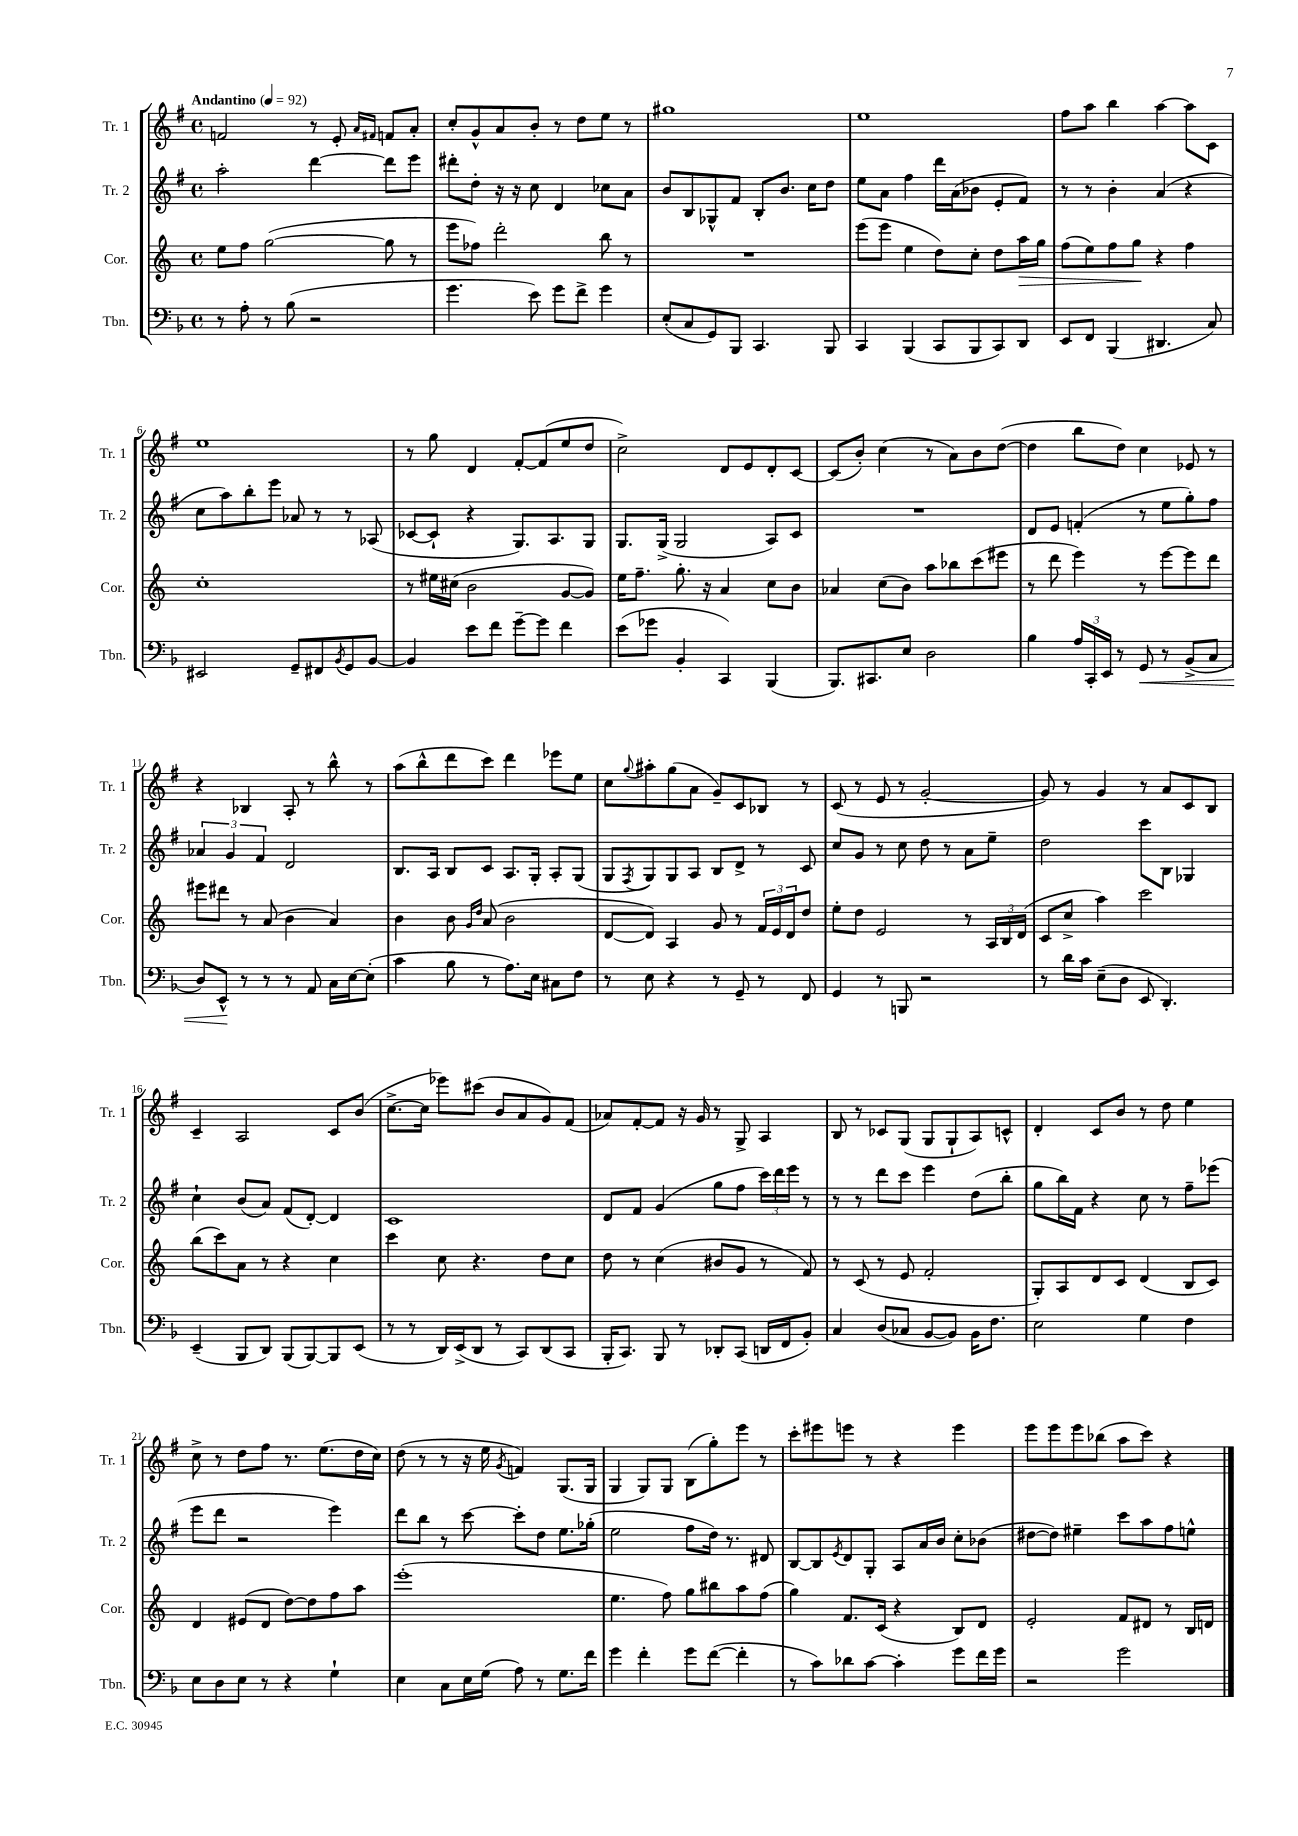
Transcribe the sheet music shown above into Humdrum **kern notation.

**kern	**kern	**kern	**kern
*staff4	*staff3	*staff2	*staff1
*clefF4	*clefG2	*clefG2	*clefG2
*k[b-]	*k[]	*k[f#]	*k[f#]
*M4/4	*M4/4	*M4/4	*M4/4
*met(c)	*met(c)	*met(c)	*met(c)
*MM92	*MM92	*MM92	*MM92
8r	8ee\L	2aa'\	2f/
8A'\	8ff\J	.	.
8r	([2gg\	.	.
(8B-\	.	.	.
2r	.	[4ddd\	8r
.	.	.	8e'/
.	.	.	16qqa/LL
.	.	.	16qqf#/JJ
.	8gg\]	8ddd\]L	8f/L
.	8r	8eee\J	8a'/J
=	=	=	=
4.g\	8eee\L	8ddd#'\L	8cc'/L
.	8ff-\J)	8dd'\J	8g^^/
.	2ddd'\	16r	8a/
.	.	16r	.
8e\)	.	8cc\	8b'/J
8g\L	.	4d/	8r
8f^\J	.	.	8dd\L
4g\	8bb\	8cc-\L	8ee\J
.	8r	8a\J	8r
=	=	=	=
(8E'/L	1r	8b/L	1gg#
8C/	.	8B/	.
8GG/)	.	8G-^^/	.
8BBB-/J	.	8f#/J	.
4.CC/	.	8B'/L	.
.	.	8.b/J	.
.	.	16cc\LK	.
8BBB-/	.	8dd\J	.
=	=	=	=
4CC/	(8eee\L	8ee\L	1ee
.	8eee\J	8a\J	.
(4BBB-/	4ee\	4ff#\	.
8CC/L	8dd\L)	16ddd\LL	.
.	.	(16a\J	.
8BBB-/	8cc'\J	8b-\J	.
8CC/)	8dd\L	8e'/L	.
8DD/J	16aa\L	8f#/J)	.
.	16gg\JJ	.	.
=	=	=	=
8EE/L	(8ff\L	8r	8ff#\L
8FF/J	8ee\)	8r	8aa\J
(4BBB-/	8ff\	4b'\	4bb\
.	8gg\J	.	.
4.DD#/	4r	(4a/	[4aa\
.	4ff\	4r	8aa\]L
8C/)	.	.	8c\J
=	=	=	=
2EE#/	1cc'	8cc\L	1ee
.	.	8aa\)	.
.	.	8bb'\	.
.	.	8eee\J	.
8GG~/L	.	8a-/	.
8FF#/	.	8r	.
8qBB-/	.	.	.
8GG/	.	8r	.
[8BB-/J	.	(8A-/	.
=	=	=	=
4BB-/]	8r	[8c-/L	8r
.	16ee#\LL	8c-`/]J	8gg\
.	(16cc#\JJ	.	.
8e\L	2b\	4r	4d/
8f\J	.	.	.
[8g~\L	.	8.G/L)	[8f#'/L
8g\]J	.	.	(8f#/]
.	.	8.A/	.
4f\	[8g/L	.	8ee/
.	8g/]J)	8G/J	8dd/J
=	=	=	=
(8e\L	16ee\LK	8.G/L	2cc^\)
.	8.ff~\J	.	.
8g-\J	.	.	.
.	.	(16G^/Jk	.
4BB-'/	8.gg'\	2G/	.
.	16r	.	.
4CC/)	4a/	.	8d/L
.	.	.	8e/
(4BBB-/	8cc\L	8A/L)	8d'/
.	8b\J	8c/J	[8c/J
=	=	=	=
8.BBB-/L)	4a-/	1r	(8c/]L
.	.	.	8b'/J)
8.CC#/	.	.	.
.	(8cc\L	.	(4cc\
8E/J	8b\J)	.	.
2D\	8aa\L	.	8r
.	8bb-\	.	8a\L)
.	(8ccc\	.	8b\
.	8eee#\J	.	([8dd\J
=	=	=	=
4B-\	8r	8d/L	4dd\]
.	8ddd\	8e/J	.
24A/LL	4eee\)	(4f'/	8bb\L
24CC'/	.	.	.
24EE/JJ	.	.	.
8r	.	.	8dd\J)
8GG/	8r	8r	4cc\
8r	[8eee\L	8ee\L	.
(8BB-^/L	8eee\]	8gg'\)	8e-/
8C/J	8ddd\J	8ff#\J	8r
=	=	=	=
8D/L)	8eee#\L	6a-/	4r
8EE^^/J	8ddd#\J	.	.
.	.	6g/	.
8r	8r	.	4B-/
.	.	6f#/	.
8r	(8a/	.	.
8r	4b\	2d/	8A'/
8AA/	.	.	8r
16C\LL	4a/)	.	8bb^^\
[16E\J	.	.	.
(8E'\]J	.	.	8r
=	=	=	=
4c\	4b\	8.B/L	(8aa\L
.	.	.	8bb^^\
.	.	16A/Jk	.
8B-\	8b\	8B/L	8ddd\
.	16qqg/LL	.	.
.	16qqdd/JJ	.	.
8r	(8a/	8c/J	8ccc\J)
8.A\L)	2b\	8.A/L	4ddd\
16E\Jk	.	16G'/Jk	.
8C#\L	.	8A'/L	8eee-\L
8F\J	.	(8G/J	8ee\J
=	=	=	=
8r	[8d/L	8G/L	8cc\L
.	.	8qF#/	8qqgg/
8E\	8d/]J)	8G/)	8aa#'\
4r	4A/	8G/	(8gg\
.	.	8A/J	8a\J
8r	8g/	8B/L	8g~/L)
8GG~/	8r	8d^/J	8c/
8r	24f/LL	8r	8B-/J
.	24e/	.	.
.	24d/J	.	.
8FF/	8dd/J	8c/	8r
=	=	=	=
4GG/	8ee'\L	8cc/L	(8c/
.	8dd\J	8g/J	8r
8r	2e/	8r	8e/
8BBB/	.	8cc\	8r
2r	.	8dd\	[2g'/
.	.	8r	.
.	8r	8a\L	.
.	24A/LL	8ee~\J	.
.	24B/	.	.
.	(24d/JJ	.	.
=	=	=	=
8r	8c/L	2dd\	8g/])
16d\LL	8cc^/J	.	8r
16c\JJ	.	.	.
(8E~\L	4aa\)	.	4g/
8D\J	.	.	.
8EE/	2ccc\	8ccc\L	8r
4.DD'/)	.	8B\J	8a/L
.	.	4G-/	8c/
.	.	.	8B/J
=	=	=	=
(4EE~/	(8bb\L	4cc`\	4c~/
.	8ccc\)	.	.
8BBB-/L	8a\J	(8b/L	2A/
8DD/J)	8r	8a/J)	.
(8BBB-/L	4r	(8f#/L	.
[8BBB-/)	.	[8d'/J)	.
8BBB-/]	4cc\	4d/]	8c/L
(8EE/J	.	.	(8b/J
=	=	=	=
8r	4ccc\	1c	[8.cc^\L
8r	.	.	.
.	.	.	16cc\]Jk
16DD/LL)	8cc\	.	8eee-\L)
(16EE^/J	.	.	.
8DD/J	4.r	.	(8ccc#\J
8r	.	.	8b/L
8CC/L)	.	.	8a/
(8DD/	8dd\L	.	8g/)
8CC/J	8cc\J	.	(8f#/J
=	=	=	=
16BBB-'/LK	8dd\	8d/L	8a-/L)
8.CC/J)	.	.	.
.	8r	8f#/J	[8f#'/
8BBB-/	(4cc\	(4g/	8f#/]J
8r	.	.	16r
.	.	.	16g/
8DD-'/L	8b#/L	8gg\L	8r
(8CC/J	8g/J	8ff#\J	8G^/
16DD/LL	8r	24ccc\LL)	4A/
.	.	24ddd\	.
16FF/J	.	.	.
.	.	24eee\JJ	.
8BB-'/J)	8f/)	8r	.
=	=	=	=
4C/	8r	8r	8B/
.	(8c/	8r	8r
(8D/L	8r	8ddd\L	8c-/L
8C-/J	8e/	8ccc\J	(8G/J
[8BB-/L	2f'/	4eee\	8G/L
8BB-/]J)	.	.	8G`/
16BB-\LK	.	(8dd\L	8A/)
8.F\J	.	.	.
.	.	8bb'\J	8c^^/J
=	=	=	=
2E\	8G'/L)	8gg\L	4d'/
.	8A/	16bb\L)	.
.	.	16f#\JJ	.
.	8d/	4r	8c/L
.	8c/J	.	8b/J
4G\	(4d/	8cc\	8r
.	.	8r	8dd\
4F\	8B/L	8ff#~\L	4ee\
.	8c/J)	(8eee-\J	.
=	=	=	=
8E\L	4d/	8eee\L	8cc^\
8D\	.	8ddd\J	8r
8E\J	(8e#/L	2r	8dd\L
8r	8d/J	.	8ff#\J
4r	[8dd\L)	.	8.r
.	8dd\]	.	.
.	.	.	(8.ee\L
4G`\	8ff\	4eee\)	.
.	8aa\J	.	16dd\L
.	.	.	16cc\JJ)
=	=	=	=
4E\	(1eee'	8ddd\L	(8dd\
.	.	8bb\J	8r
8C\L	.	8r	8r
16E\L	.	[8ccc\	16r
(16G\JJ	.	.	16ee\
.	.	.	8qg/
8A\)	.	8ccc'\]L	4f/)
8r	.	8dd\J	.
8.G\L	.	8.ee\L	(8.G/L
16f\Jk	.	(16gg-'\Jk	16G/Jk
=	=	=	=
4g\	4.ee\	2ee\	4G/
4f'\	.	.	8G/L)
.	8ff\)	.	8G/J
8g\L	8gg\L	8ff#\L	(8B\L
([8f\J	8bb#\	16dd\Jk)	8gg'\)
.	.	8.r	.
4f'\]	8aa\	.	8eee\J
.	(8ff\J	8d#/	8r
=	=	=	=
8r	4gg\)	[8B/L	8ccc'\L
8c\L)	.	8B/]	8eee#\
.	.	8qe/	.
8d-\	8.f/L	8d/	8eee\J
[8c\J	.	8G'/J	8r
.	(16c/Jk	.	.
4c'\]	4r	8A/L	4r
.	.	16a/L	.
.	.	16b/JJ	.
8g\L	8B/L)	8cc'\L	4eee\
16f\L	8d/J	(8b-\J	.
16g\JJ	.	.	.
=	=	=	=
2r	2e'/	[8dd#\L	8eee\L
.	.	8dd#\]J)	8eee\
.	.	4ee#~\	8eee\
.	.	.	(8bb-\J
2g\	8f/L	8ccc\L	8aa\L
.	8d#/J	8aa\	8ccc\J)
.	8r	8ff#\	4r
.	16B/LL	8ee^^\J	.
.	16d/JJ	.	.
==	==	==	==
*-	*-	*-	*-
